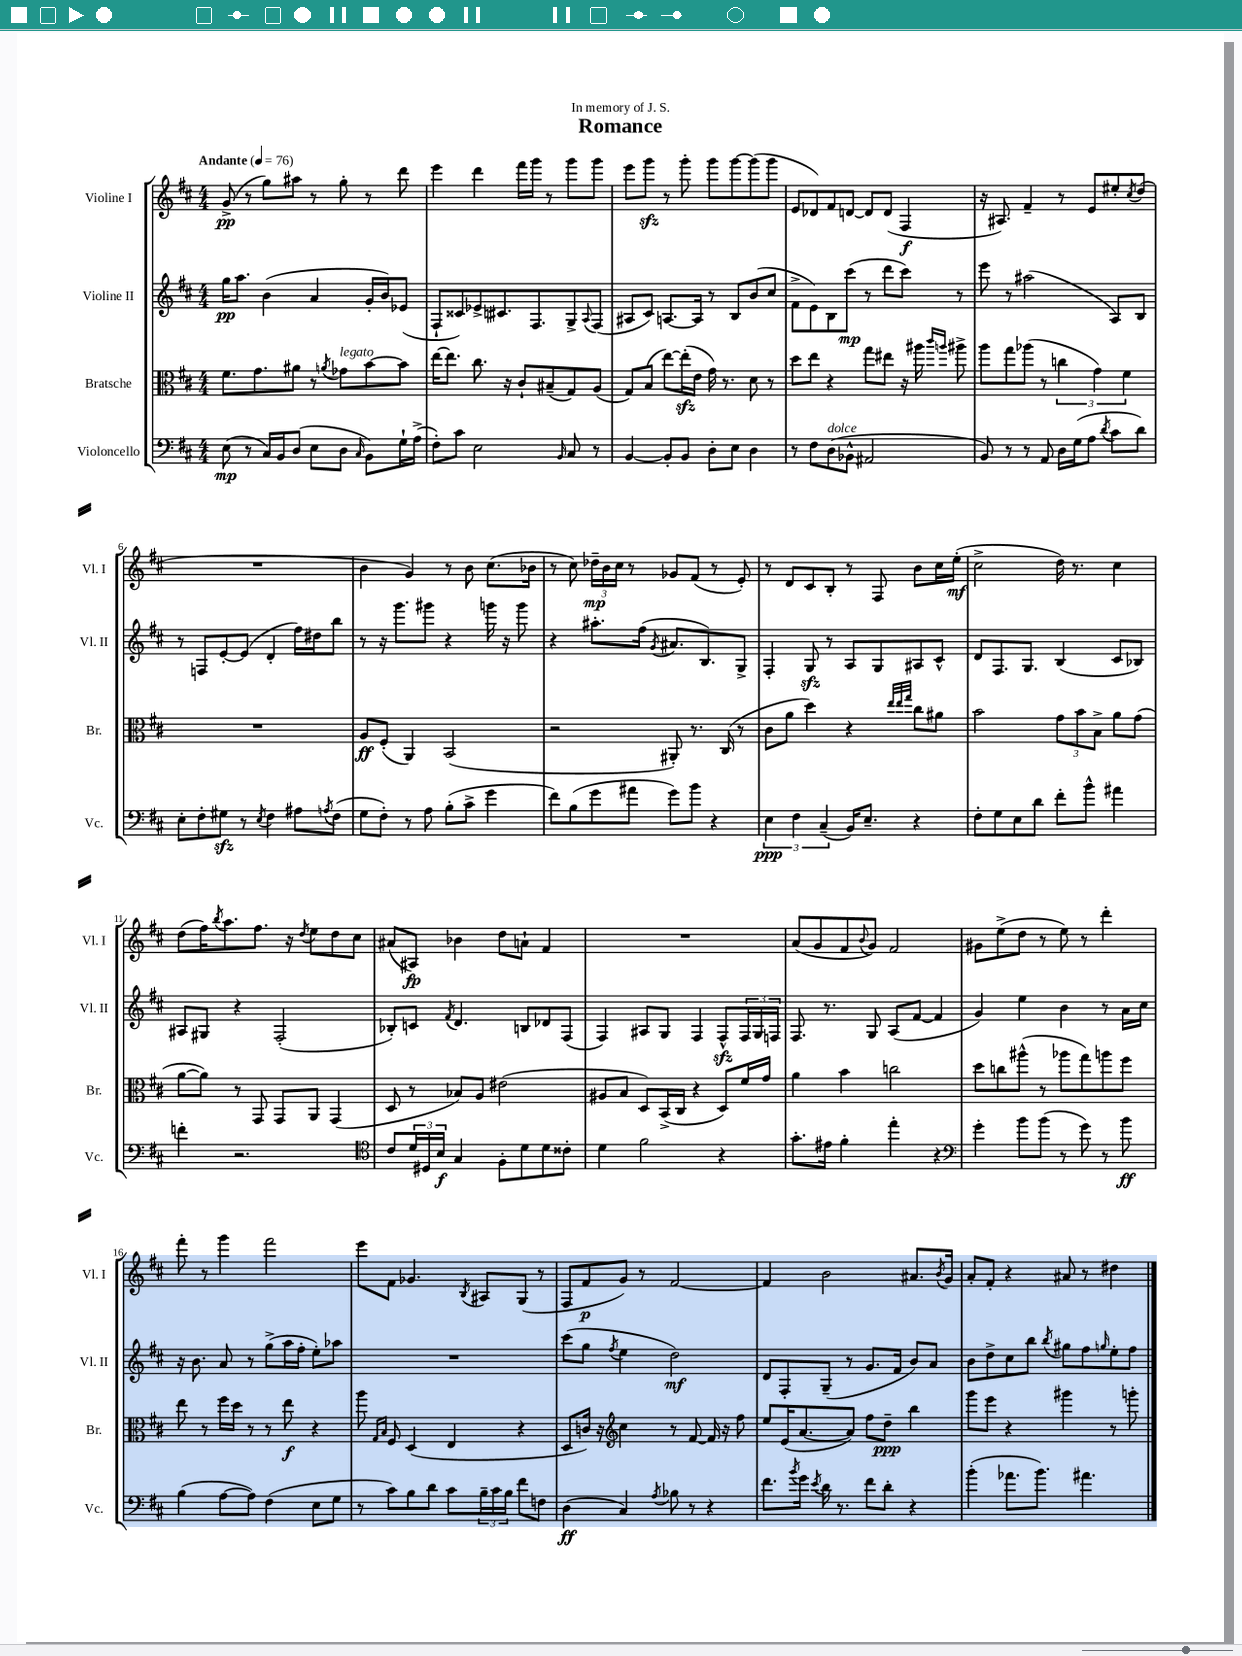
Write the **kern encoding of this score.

**kern	**dynam	**kern	**dynam	**kern	**dynam	**kern	**dynam
*part4	*part4	*part3	*part3	*part2	*part2	*part1	*part1
*staff4	*staff4	*staff3	*staff3	*staff2	*staff2	*staff1	*staff1
*I"Violoncello	*	*I"Bratsche	*	*I"Violine II	*	*I"Violine I	*
*I'Vc.	*	*I'Br.	*	*I'Vl. II	*	*I'Vl. I	*
*clefF4	*	*clefC3	*	*clefG2	*	*clefG2	*
*k[f#c#]	*	*k[f#c#]	*	*k[f#c#]	*	*k[f#c#]	*
*M4/4	*	*M4/4	*	*M4/4	*	*M4/4	*
*MM76	*	*MM76	*	*MM76	*	*MM76	*
=1	=1	=1	=1	=1	=1	=1	=1
!	!	!	!	!	!	!LO:TX:a:B:t=Andante	!
(8E\	mp	8.f#\L	.	16gg\KL	pp	(8g^/	pp
.	.	.	.	8.aa\J	.	.	.
8r	.	.	.	.	.	8r	.
.	.	8.g\	.	.	.	.	.
16C#/LL)	.	.	.	(4b\	.	8gg\L)	.
16BB/J	.	.	.	.	.	.	.
(8D/J	.	8a#X\J	.	.	.	8aa#X\J	.
8E\L	.	8r	.	4a/	.	8r	.
.	.	8qan/	.	.	.	.	.
!	!	!LO:TX:a:i:t=legato	!	!	!	!	!
8D\J	.	8g-X\L	.	.	.	8gg'\	.
16qqC#/	.	.	.	.	.	.	.
8BB\L)	.	[8b\	.	16g'/LL	.	8r	.
.	.	.	.	16b/J)	.	.	.
16G`\L	.	8b\J]	.	(8e-X/J	.	8ddd\	.
(16A^\JJ	.	.	.	.	.	.	.
=2	=2	=2	=2	=2	=2	=2	=2
8F#'\L)	.	[16ee\KL	.	8F#`/L	.	4eee\	.
.	.	8.ee\J]	.	.	.	.	.
8c#\J	.	.	.	8c##X/)	.	.	.
2E\	.	8.cc#\	.	8e-X^/	.	4ddd\	.
.	.	.	.	8.c#X/	.	.	.
.	.	16r	.	.	.	.	.
.	.	8c#`/L	.	.	.	16fff#\LL	.
.	.	.	.	8.F#/	.	16ggg\JJ	.
.	.	(8B#X~/	.	.	.	8r	.
16qqBB/	.	.	.	.	.	.	.
8C#/	.	8G/)	.	8G^/	.	8ggg\L	.
.	.	.	.	8qqA/	.	.	.
8r	.	(8A/J	.	(8F#/J	.	8ggg\J	.
=3	=3	=3	=3	=3	=3	=3	=3
[4BB/	.	8G/L)	.	8A#X/L	.	8eee\L	.
.	.	(8B/J	.	8c#/J)	.	8gggzz\J	.
8BB'/L]	.	[8ee\L)	.	[8.An/L	.	8r	.
8BB/J	.	(16eezz'\L]	.	.	.	8ggg'\	.
.	.	16e\JJ	.	16A/Jk]	.	.	.
8D'\L	.	16g\)	.	8r	.	8ggg\L	.
.	.	8.r	.	.	.	.	.
8E\J	.	.	.	8B/L	.	[8ggg\	.
4D\	.	8d\	.	(8b/	.	(8ggg\]	.
.	.	8r	.	8cc#/J	.	8ggg\J	.
=4	=4	=4	=4	=4	=4	=4	=4
8r	.	8dd\L	.	8f#^\L	.	8e/L	.
8F#\L	.	8ee\J	.	8e\)	.	8d-X/)	.
!LO:TX:a:i:t=dolce	!	!	!	!	!	!	!
(8D\	.	4r	.	8B\	.	8f#/	.
8BB-X^^\J	.	.	.	(8ccc#\J	mp	[8dn/J	.
2AA#X/	.	8gg\L	.	8r	.	8d/L]	.
.	.	8ee#X\J	.	8ddd\L	.	(8d/J	.
.	.	16r	.	8ccc#\J)	.	4F#/	f
.	.	16aa#X\	.	.	.	.	.
.	.	16qqccc#/LL	.	.	.	.	.
.	.	16qqaan/JJ	.	.	.	.	.
.	.	8aa#X^\	.	8r	.	.	.
=5	=5	=5	=5	=5	=5	=5	=5
8BB/)	.	8aa\L	.	8eee\	.	16r	.
.	.	.	.	.	.	8.A#X/)	.
8r	.	8gg\	.	8r	.	.	.
8r	.	(8aa-X\J	.	(2aa#X\	.	4f#~/	.
8AA/	.	8r	.	.	.	.	.
16D\LL	.	6ccn\	.	.	.	8r	.
(16G\J	.	.	.	.	.	.	.
8A\J	.	.	.	.	.	8e/L	.
.	.	6g\)	.	.	.	.	.
8qd/	.	.	.	.	.	.	.
8c#\L	.	.	.	8A/L)	.	8ee#X'/	.
.	.	6f#\	.	.	.	.	.
.	.	.	.	.	.	8qcc#/	.
8d\J)	.	.	.	8B/J	.	(8dd/J	.
!!LO:LB:g=z
=6	=6	=6	=6	=6	=6	=6	=6
8E'\L	.	1r	.	8r	.	1r	.
8F#'\	.	.	.	8Fn/L	.	.	.
8G#Xzz\J	.	.	.	[8e'/	.	.	.
8r	.	.	.	(8e/J]	.	.	.
8qE/	.	.	.	.	.	.	.
4F#\	.	.	.	4d'/	.	.	.
8A#X\L	.	.	.	16ff#\LL)	.	.	.
.	.	.	.	16dd#X\J	.	.	.
8qAn/	.	.	.	.	.	.	.
(8F#\J	.	.	.	8bb\J	.	.	.
=7	=7	=7	=7	=7	=7	=7	=7
8G\L	.	8A/L	ff	8r	.	4b\	.
8F#'\J)	.	(8F#'/J	.	16r	.	.	.
.	.	.	.	8.ggg\L	.	.	.
8r	.	4AA/)	.	.	.	4g/)	.
8A\	.	.	.	8ggg#X\J	.	.	.
(8B'\L	.	(2BB/	.	4r	.	8r	.
8c#^\J	.	.	.	.	.	8b\	.
4g\	.	.	.	16gggn\	.	(8.cc#\L	.
.	.	.	.	16r	.	.	.
.	.	.	.	8ggg\	.	.	.
.	.	.	.	.	.	16b-X\Jk	.
=8	=8	=8	=8	=8	=8	=8	=8
8f#\L)	.	2r	.	4r	.	8r	.
(8B\	.	.	.	.	.	8cc#\)	.
8g\	.	.	.	8.aa#X'\L	.	24dd-X~\LL	mp
.	.	.	.	.	.	24b\	.
.	.	.	.	.	.	24cc#\JJ	.
8a#X\J	.	.	.	.	.	8r	.
.	.	.	.	(16ff#\Jk	.	.	.
.	.	.	.	8qg/	.	.	.
8g\L)	.	8AA#X'/)	.	8.a#X/L	.	8g-X/L	.
8b\J	.	8.r	.	.	.	(8f#/J	.
.	.	.	.	8.B/)	.	.	.
4r	.	.	.	.	.	8r	.
.	.	(16C#/	.	.	.	.	.
.	.	8r	.	8G^/J	.	8e'/)	.
=9	=9	=9	=9	=9	=9	=9	=9
6E\	ppp	8c#\L	.	4F#'/	.	8r	.
.	.	8a\J	.	.	.	8d/L	.
6F#\	.	.	.	.	.	.	.
.	.	4dd\)	.	8Gzz/	.	8c#/	.
(6C#~/	.	.	.	.	.	.	.
.	.	.	.	8r	.	8B'/J	.
16BB/KL)	.	4r	.	8A/L	.	8r	.
8.E~/J	.	.	.	.	.	.	.
.	.	.	.	8G/	.	8F#/	.
.	.	32qqee/LLL	.	.	.	.	.
.	.	32qqee/	.	.	.	.	.
.	.	32qqgg/JJJ	.	.	.	.	.
4r	.	8cc#\L	.	8A#X/	.	8b\L	.
.	.	8a#X\J	.	8c#^^/J	.	16cc#\L	.
.	.	.	.	.	.	(16ee'\JJ	mf
=10	=10	=10	=10	=10	=10	=10	=10
8F#'\L	.	2b\	.	8d/L	.	2cc#^\	.
8G\	.	.	.	8.F#/	.	.	.
8E\	.	.	.	.	.	.	.
.	.	.	.	8.G/J	.	.	.
8d\J	.	.	.	.	.	.	.
8f#'\L	.	12g\L	.	(4B/	.	16dd\)	.
.	.	.	.	.	.	8.r	.
.	.	12b\	.	.	.	.	.
8b^^\J	.	.	.	.	.	.	.
.	.	12B^\J	.	.	.	.	.
4a#X\	.	8a\L	.	8c#/L	.	4cc#\	.
.	.	(8g\J	.	8B-X/J)	.	.	.
!!LO:LB:g=z
=11	=11	=11	=11	=11	=11	=11	=11
4fn'\	.	[8a\L	.	8A#X/L	.	(8dd\L	.
.	.	8a\J])	.	8G#X/J	.	16ff#\K)	.
.	.	.	.	.	.	8qbb/	.
.	.	.	.	.	.	8.aa\	.
2.r	.	8r	.	4r	.	.	.
.	.	8GG/	.	.	.	8.ff#\J	.
.	.	8GG/L	.	(2F#'/	.	.	.
.	.	.	.	.	.	16r	.
.	.	.	.	.	.	8qdd/	.
.	.	8AA/J	.	.	.	8ee\L	.
.	.	(4GG/	.	.	.	8dd\	.
.	.	.	.	.	.	8cc#\J	.
=12	=12	=12	=12	=12	=12	=12	=12
*clefC4	*	*	*	*	*	*	*
8c#/L	.	8D/	.	8B-X'/L)	.	(8a#X/L	.
24d/L	.	8r	.	8cn/J	.	8A#X/J)	fp
24D#X/	.	.	.	.	.	.	.
24B/JJ	f	.	.	.	.	.	.
.	.	.	.	8qf#/	.	.	.
4G/	.	8B-X/L)	.	4.d/	.	4b-X\	.
.	.	8A/J	.	.	.	.	.
8F#'\L	.	(2e#X\	.	.	.	8dd\L	.
8d\	.	.	.	8Bn/L	.	8an`\J	.
8d\	.	.	.	8d-X/	.	4f#/	.
8c##X'\J	.	.	.	(8F#/J	.	.	.
=13	=13	=13	=13	=13	=13	=13	=13
4d\	.	8A#X/L	.	4F#/)	.	1r	.
.	.	8B/J	.	.	.	.	.
2f#\	.	8D/L)	.	8A#X/L	.	.	.
.	.	(16BB^/L	.	8G/J	.	.	.
.	.	16C#/JJ	.	.	.	.	.
.	.	4r	.	4F#/	.	.	.
4r	.	8D/L)	.	8F#zz^^/L	.	.	.
.	.	16f#/L	.	24F#/L	.	.	.
.	.	.	.	24G/	.	.	.
.	.	16g/JJ	.	.	.	.	.
.	.	.	.	24Fn/JJ	.	.	.
=14	=14	=14	=14	=14	=14	=14	=14
8.g'\L	.	4a\	.	8.F#/	.	(8a/L	.
.	.	.	.	.	.	8g/	.
16e#X\Jk	.	.	.	8.r	.	.	.
4f#'\	.	4b\	.	.	.	8f#/	.
.	.	.	.	.	.	8qqb/	.
.	.	.	.	8G/	.	8g/J)	.
4ee'\	.	2ccn\	.	(8A/L	.	2f#/	.
.	.	.	.	[8f#/J	.	.	.
4r	.	.	.	4f#/]	.	.	.
=15	=15	=15	=15	=15	=15	=15	=15
*clefF4	*	*	*	*	*	*	*
4g'\	.	8dd\L	.	4g/)	.	8g#X\L	.
.	.	8ccn\	.	.	.	(8ee^\	.
8b\L	.	(8aa#X^^\J	.	4ee\	.	8dd\J	.
(8b\J	.	8r	.	.	.	8r	.
8r	.	8aa-X\L	.	4b\	.	8ee\)	.
8g\)	.	8gg\)	.	.	.	8r	.
8r	.	8aan\	.	8r	.	4ddd'\	.
8b\	ff	8ff#\J	.	16a\LL	.	.	.
.	.	.	.	16cc#\JJ	.	.	.
!!LO:LB:g=z
=16	=16	=16	=16	=16	=16	=16	=16
(4B\	.	8ee\	.	16r	.	8fff#'\	.
.	.	.	.	8.b\	.	.	.
.	.	8r	.	.	.	8r	.
[8A\L	.	16ff#\LL	.	8a/	.	4ggg\	.
.	.	16dd\JJ	.	.	.	.	.
8A\J])	.	8r	.	8r	.	.	.
(4F#\	.	8r	.	(8gg^\L	.	2fff#\	.
.	.	8ee\	f	16aa\L	.	.	.
.	.	.	.	16ff#'\JJ	.	.	.
8E\L	.	4r	.	8ee'\L)	.	.	.
8G\J	.	.	.	8aa-X\J	.	.	.
=17	=17	=17	=17	=17	=17	=17	=17
8r	.	8aa\	.	1r	.	8eee\L	.
.	.	16qqG/LL	.	.	.	.	.
.	.	16qqB/JJ	.	.	.	.	.
8c#\L)	.	8F#/	.	.	.	8f#\J	.
8B\	.	(4D/	.	.	.	4.g-X/	.
8d\J	.	.	.	.	.	.	.
8c#\L	.	4E/	.	.	.	.	.
.	.	.	.	.	.	8qB/	.
24B~\L	.	.	.	.	.	8A#X/L	.
24c#\	.	.	.	.	.	.	.
24B\JJ	.	.	.	.	.	.	.
8f#\L	.	4r	.	.	.	(8G/J	.
8Fn\J	.	.	.	.	.	8r	.
=18	=18	=18	=18	=18	=18	=18	=18
(4D\	ff	8D/L	.	(8ccc#\L	.	8F#/L	.
.	.	16cn/Jk)	.	8gg\J	.	8f#/	p
.	.	16r	.	.	.	.	.
*	*	*clefG2	*	*	*	*	*
.	.	.	.	8qff#/	.	.	.
4C#/)	.	4cc#\	.	4ee\	.	8g/J)	.
.	.	.	.	.	.	8r	.
8qA/	.	.	.	.	.	.	.
8B-X\	.	8r	.	2dd\)	mf	[2f#/	.
8r	.	[8f#/	.	.	.	.	.
4r	.	16f#/]	.	.	.	.	.
.	.	16r	.	.	.	.	.
.	.	8ff#\	.	.	.	.	.
=19	=19	=19	=19	=19	=19	=19	=19
8.f#\L	.	8ee/L	.	8d/L	.	4f#/]	.
.	.	(16e/K	.	8F#'/	.	.	.
8qb/	.	.	.	.	.	.	.
16g\Jk	.	[8.a/	.	.	.	.	.
8qe/	.	.	.	.	.	.	.
16d\	.	.	.	(8G~/J	.	2b\	.
8.r	.	.	.	.	.	.	.
.	.	8a/J])	.	8r	.	.	.
8f#\L	.	8ff#\L	.	8.g/L	.	.	.
8d'\J	.	8dd~\J	ppp	.	.	.	.
.	.	.	.	16f#/Jk	.	.	.
4r	.	4bb\	.	8b/L)	.	8.a#X/L	.
.	.	.	.	8a/J	.	.	.
.	.	.	.	.	.	8qb/	.
.	.	.	.	.	.	16g/Jk	.
=20	=20	=20	=20	=20	=20	=20	=20
(4b'\	.	8ggg\L	.	8b\L	.	8a'/L	.
.	.	8eee\J	.	8dd^\	.	8f#'/J	.
8.a-X\L	.	4r	.	8cc#\	.	4r	.
.	.	.	.	8bb\J	.	.	.
8.b\J)	.	.	.	.	.	.	.
.	.	.	.	8qbb/	.	.	.
.	.	4ggg#X\	.	8gg#X\L	.	8a#X/	.
4.a#X\	.	.	.	8ff#\	.	8r	.
.	.	.	.	16qqggn/	.	.	.
.	.	8r	.	8ee'\	.	4dd#X\	.
.	.	8gggn'\	.	8ff#\J	.	.	.
==	==	==	==	==	==	==	==
*-	*-	*-	*-	*-	*-	*-	*-
